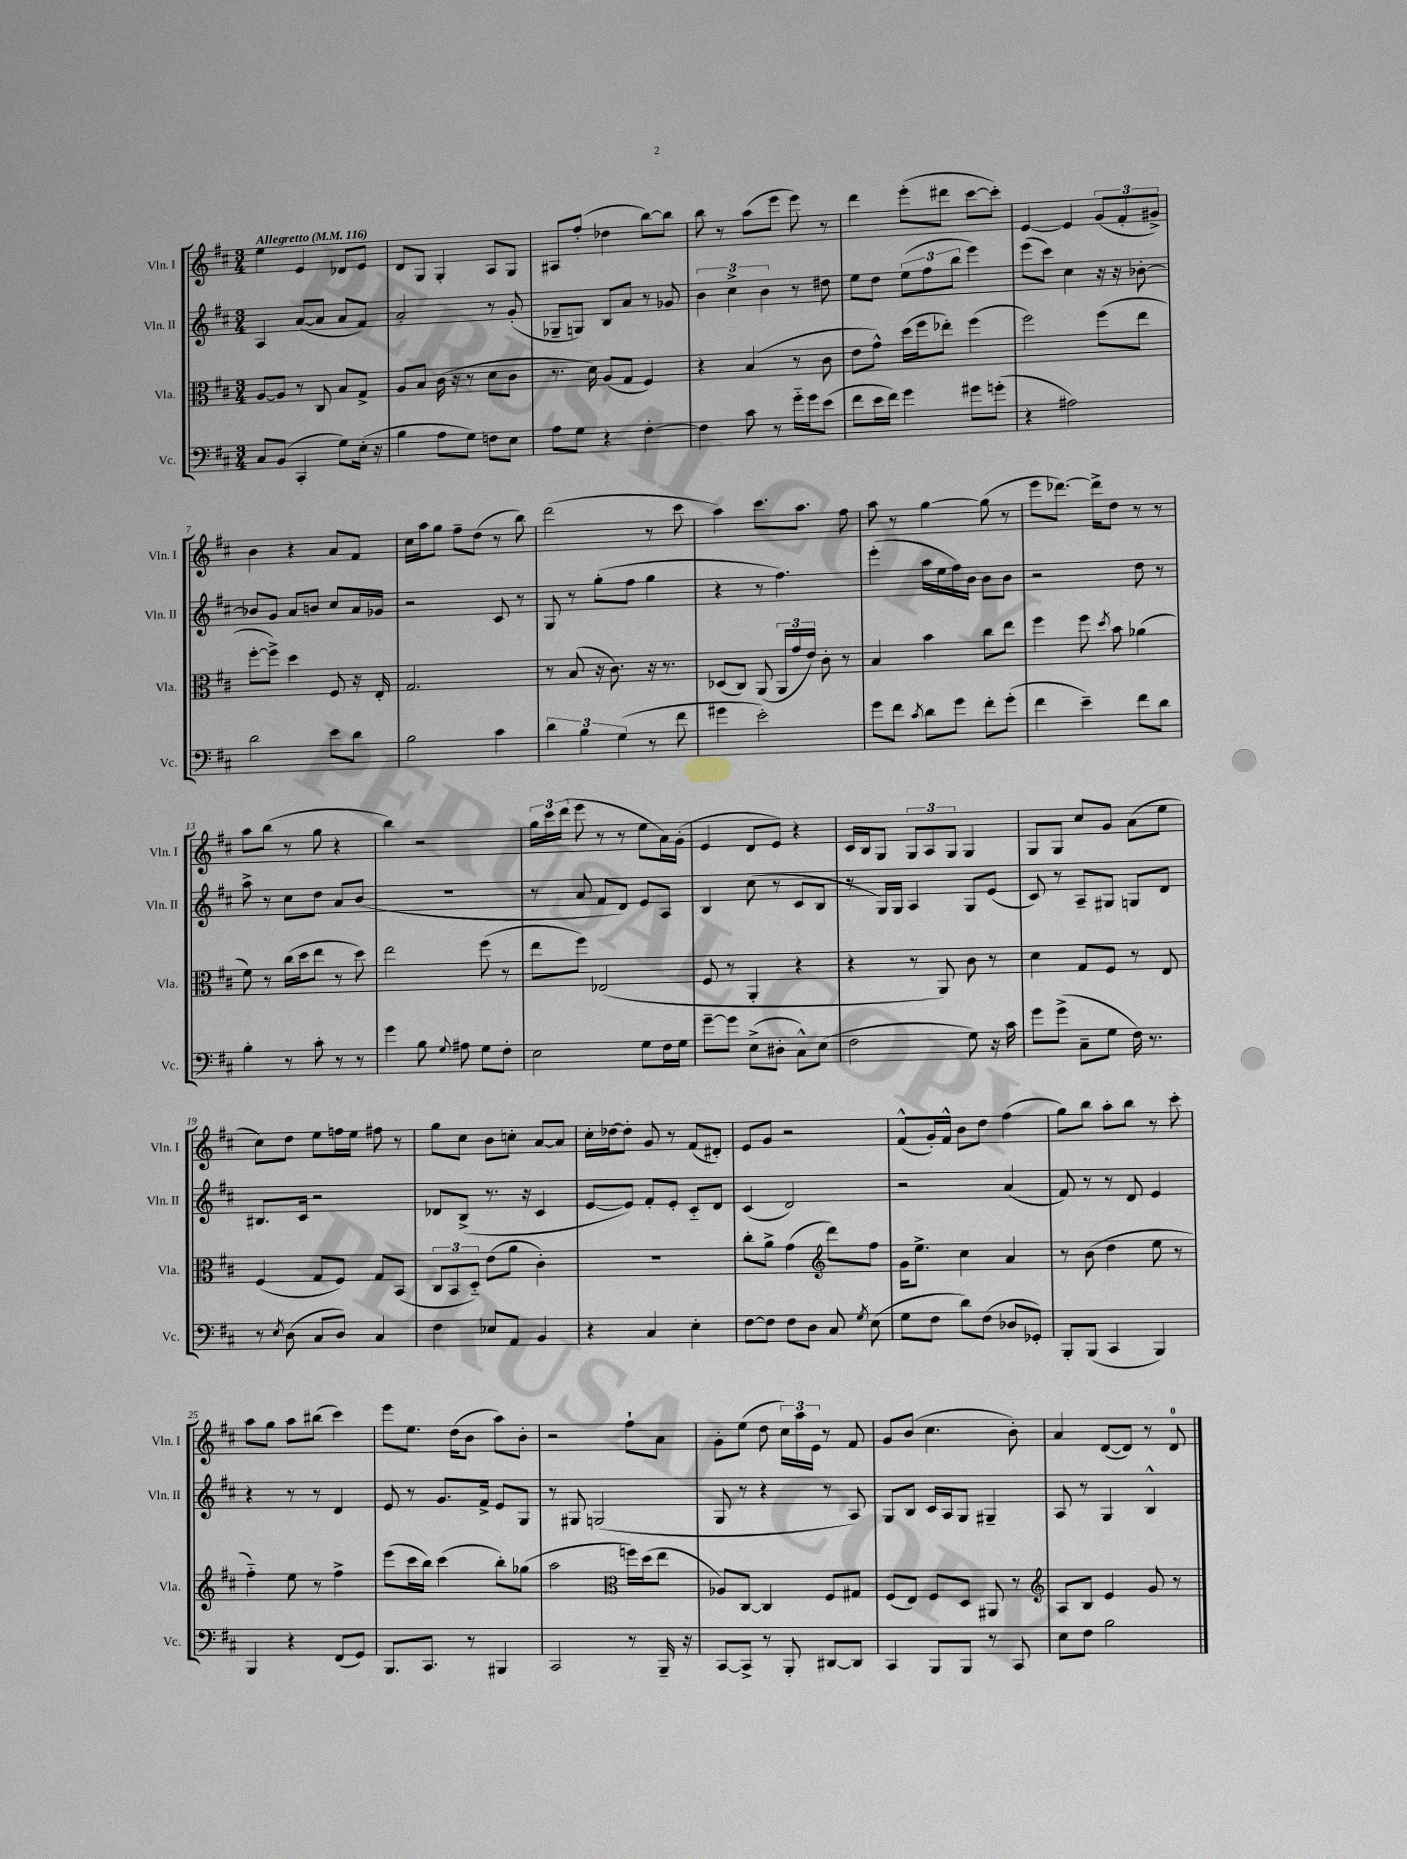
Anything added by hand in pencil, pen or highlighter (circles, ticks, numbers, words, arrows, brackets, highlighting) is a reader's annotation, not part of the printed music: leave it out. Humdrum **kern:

**kern	**kern	**kern	**kern
*part4	*part3	*part2	*part1
*staff4	*staff3	*staff2	*staff1
*I"Vc.	*I"Vla.	*I"Vln. II	*I"Vln. I
*I'Vc.	*I'Vla.	*I'Vln. II	*I'Vln. I
*clefF4	*clefC3	*clefG2	*clefG2
*k[f#c#]	*k[f#c#]	*k[f#c#]	*k[f#c#]
*M3/4	*M3/4	*M3/4	*M3/4
*MM116	*MM116	*MM116	*MM116
=1	=1	=1	=1
!	!	!	!LO:TX:a:B:t=Allegretto
8C#/L	[8A/L	4A/	4ee\
(8BB/J	8A/J]	.	.
4CC#'/	8r	([8a/L	4e/
.	8C#/	8a/J]	.
8G\L)	8B/L	8a/L	8d-X/L
(16E'\Jk	8G^/J	8f#/J)	8e/J
16r	.	.	.
=2	=2	=2	=2
4B\	8A/L	2a'/	8d/L
.	8B/J	.	8G/J
8A\L	(16c#\	.	4G'/
.	16r	.	.
8G\J)	8r	.	.
8Fn\L	8d\L	8r	8A/L
8E\J	8c#\J	(8g'/	8G/J
=3	=3	=3	=3
8A\L	8.r	8G-X~/L	8A#X/L
8G\J	.	8Gn/J)	(8ff#'/J
.	16d\)	.	.
4r	(8A/L	8B/L	4dd-X\
.	8G/J	8a/J	.
[4F#'\	4F#/)	8r	[8bb\L)
.	.	8g-X/	8bb\J]
=4	=4	=4	=4
4F#\]	4r	6b\	8bb\
.	.	.	8r
.	.	6cc#^\	.
8c#\	(4B/	.	(8aa\L
.	.	6b\	.
8r	.	.	8eee\J
16g\LL	8r	8r	8eee\)
16g\J	.	.	.
(8e\J	8c#\	8dd#X\	8r
=5	=5	=5	=5
8f#\L	8e\L	8ee\L	4ddd\
16e\L	8g^^\J)	8dd\J	.
16f#\JJ)	.	.	.
4g\	(16dd\LL	(12ee\L	(8eee'\L
.	16ff#\J	.	.
.	.	12ff#\	.
.	8ee-X'\J)	.	8ddd#X\J
.	.	12bb\J	.
8g#X\L	(4ff#\	4eee\)	[8ccc#\L
(8gn'\J	.	.	8ccc#'\J])
=6	=6	=6	=6
4r	2ff#\)	(8eee\L	[4e/
.	.	8ccc#\J)	.
2A#X\)	.	4cc#\	4e/]
.	(8ff#\L	16r	(12g/L
.	.	16r	.
.	.	.	12f#'/
.	8ee\J	[8b-X'\	.
.	.	.	12g#X^/J)
!!LO:LB:g=z
=7	=7	=7	=7
2d\	[8ff#'\L	8b-X/L]	4b\
.	8ff#^\J])	8g/J	.
.	4dd\	8a/L	4r
.	.	8bn/J	.
8e\L	8F#/	8cc#/L	8a/L
8d\J	16r	16a/L	8f#/J
.	16E'/	16g-X/JJ	.
=8	=8	=8	=8
2B\	2.G/	2r	16cc#\LL
.	.	.	16aa\J
.	.	.	8gg\J
.	.	.	8ff#~\L
.	.	.	(8dd\J
4c#\	.	8c#/	8r
.	.	8r	8bb\)
=9	=9	=9	=9
6d\	8r	8G/	(2ddd\
.	(8B/	8r	.
6B\	.	.	.
.	16r	(8gg'\L	.
.	8.c#\)	.	.
(6G\	.	.	.
.	.	8ff#\J	.
8r	16r	4gg\	8r
.	8.r	.	.
8f#\	.	.	8ccc#\
=10	=10	=10	=10
4g#X\	(8D-X/L	4r	4aa\)
.	8C#/J)	.	.
2e'\)	(8AA/	8r	8.ccc#\L
.	24AA/LL	4.ff#\)	.
.	24g/	.	.
.	.	.	8.aa\J
.	24e/JJ)	.	.
.	8c#'\	.	.
.	8r	.	8ff#\
=11	=11	=11	=11
8g\L	4B/	(4eee'\	8aa\
8f#\J	.	.	8r
8qc#/	.	.	.
8d\L	4b\	16aa\LL	[4gg\
.	.	16ee\	.
8g\J	.	16ff#\)	.
.	.	16b\JJ	.
8f#'\L	8cc#\L	8b\L	(8gg\]
(8g'\J	8ee\J	8b\J	8r
=12	=12	=12	=12
4f#\	4ff#\	2r	8eee\L
.	.	.	[8.ddd-X\J)
4e~\)	8ff#\	.	.
.	.	.	16ddd-^\KL]
.	8qdd/	.	.
.	8b\	.	8dd\J
8f#\L	(4a-X\	8dd\	8r
8d\J	.	8r	8r
!!LO:LB:g=z
=13	=13	=13	=13
4B'\	8f#\)	8aa^\	8aa\L
.	8r	8r	(8bb\J
8r	(16cc#\LL	8cc#\L	8r
.	16dd\J	.	.
8c#'\	8ee\J	8dd\J	8gg\
8r	8r	8a/L	4r
8r	8dd\)	(8b/J	.
=14	=14	=14	=14
4g\	2ee\	2.r	4bb\)
8B\	.	.	2r
8qqG/	.	.	.
8A#X\	.	.	.
8G\L	(8ff#\	.	.
8F#'\J	8r	.	.
=15	=15	=15	=15
2E\	8ee\L	8r	24gg\LL
.	.	.	24ccc#\
.	.	.	(24ddd\JJ
.	8ff#\J)	8a/	8eee\
.	(2E-X/	8f#/L	8r
.	.	8d/J)	8r
8G\L	.	8e/L	8ee\L
16F#\L	.	8A/J	16a\L)
16G\JJ	.	.	(16g'\JJ
=16	=16	=16	=16
[8g~\L	8F#/	4B/	4e/
8g\J]	8r	.	.
(8E^\L	4AA'/	(8cc#\	8d/L
8D#X'\J	.	8r	8e/J)
8C#^^\L)	4r	8c#/L	4r
(8E\J	.	8B/J	.
=17	=17	=17	=17
2F#\	4r	8r	16c#/LL
.	.	.	16B/J
.	.	16G/LL)	8G/J
.	.	16G/JJ	.
.	8r	4A/	12G/L
.	.	.	12A/
.	8AA/)	.	.
.	.	.	12G/J
8G\)	8c#\	8G/L	4G/
16r	8r	(8e/J	.
16c#\	.	.	.
=18	=18	=18	=18
8g\L	4d\	8c#/)	8G/L
(8g^\J	.	8r	8G/J
8C#~\L	8G/L	8A~/L	8cc#/L
8G\J	8F#/J	8G#X/J	8g/J
16F#\)	8r	8Gn/L	(8a\L
8.r	.	.	.
.	8E/	8d/J	8ee\J
!!LO:LB:g=z
=19	=19	=19	=19
8r	(4F#/	8.B#X/L	8cc#\L)
8qE/	.	.	.
(8D\	.	.	8dd\J
.	.	16c#/Jk	.
8C#/L	8G/L	2r	8ee\L
8D/J)	8F#/J)	.	16ffn\L
.	.	.	16ee\JJ
4C#/	8G/L	.	8ff#X\
.	(8BB/J	.	8r
=20	=20	=20	=20
4F#\	12C#/L	8d-X/L	8gg\L
.	12BB/	.	.
.	.	(8B^/J	8cc#\J
.	12D/J)	.	.
8E-X/L	(8e\L	8.r	8b\L
8AA/J	8a\J	.	8ccn'\J
.	.	16r	.
4BB/	4c#'\)	4c#/	[8a/L
.	.	.	8a/J]
=21	=21	=21	=21
4r	2.r	[8e/L	16cc#'\LL
.	.	.	[16dd-X\J
.	.	8e/J])	8dd-'\J]
4C#/	.	8f#'/L	8g/
.	.	8e'/J	8r
4E'\	.	8c#/L	(8f#/L
.	.	8d/J	8d#X'/J)
=22	=22	=22	=22
[8F#\L	8cc#'\L	(4c#/	8e/L
8F#\J]	8a^\J	.	8g/J
8F#\L	(4g\	2d/)	2r
8D\J	.	.	.
*	*clefG2	*	*
8C#/	8ddd\L)	.	.
8qG/	.	.	.
(8E\	8ff#\J	.	.
=23	=23	=23	=23
8G\L	16g\KL	2r	(8f#^^/L
.	8.ee^\J	.	.
8F#\J	.	.	16g'/L)
.	.	.	16f#^^/JJ
8d\L)	4cc#\	.	8b\L
(8F#\J	.	.	8dd\J
8D-X/L	4a/	(4a/	(4ff#\
8GG-X'/J)	.	.	.
=24	=24	=24	=24
8BBB'/L	8r	8f#/)	8gg\L)
(8BBB/J	(8b\	8r	8bb\J
4CC#/	4dd\	8r	8aa'\L
.	.	8d/	8bb\J
4BBB/)	8ee\	4e/	8r
.	8r	.	8ccc#'\
!!LO:LB:g=z
=25	=25	=25	=25
4BBB/	4ff#\)	4r	8aa\L
.	.	.	8gg\J
4r	8ee\	8r	8aa\L
.	8r	8r	(8bb#X\J
(8FF#/L	4ff#^\	4d/	4ccc#\)
8GG/J)	.	.	.
=26	=26	=26	=26
8.BBB/L	(8eee\L	8e/	8eee\L
.	16ccc#\L	8r	8.ee\J
8.CC#/J	16bb\JJ)	.	.
.	(4ccc#\	8.g/L	.
.	.	.	(16dd\KL
8r	.	.	8b\J
.	.	16f#^/Jk	.
4BBB#X/	8bb'\L)	8e/L	8aa\L)
.	(8gg-X\J	8G/J	8b'\J
=27	=27	=27	=27
2CC#/	2aa\	8r	2r
.	.	8G#X/	.
.	.	(2Gn/	.
*	*clefC3	*	*
8r	16ffn\LL)	.	8ff#`\L
.	(16dd\J	.	.
16BBB~/	8ee\J	.	8a\J
16r	.	.	.
=28	=28	=28	=28
[8CC#/L	8A-X/L)	8G/	8g'\L
8CC#^/J]	[8C#/J	8r	(8ee\J
8r	4C#/]	4r	8dd\
8BBB'/	.	.	24cc#\LL)
.	.	.	24aa\
.	.	.	24e\JJ
[8DD#X/L	8F#/L	8r	8r
8DD#/J]	8G#X/J	8A/)	8f#/
=29	=29	=29	=29
4CC#/	(8F#/L	8G/L	8g/L
.	8E/J)	8B/J	(8b/J
8BBB/L	8F#/L	16c#/LL	4.cc#\
.	.	16A/J	.
8BBB/J	8D/J	8G/J	.
8r	8AA#X/	4G#X~/	.
8CC#/	8r	.	8b'\)
=30	=30	=30	=30
*	*clefG2	*	*
8E\L	8A/L	8A/	4a/
8F#\J	8B/J	8r	.
2B\	4e/	4G/	([8d/L
.	.	.	8d/J])
.	8g/	4B^^/	8r
.	8r	.	8d/
==	==	==	==
*-	*-	*-	*-
